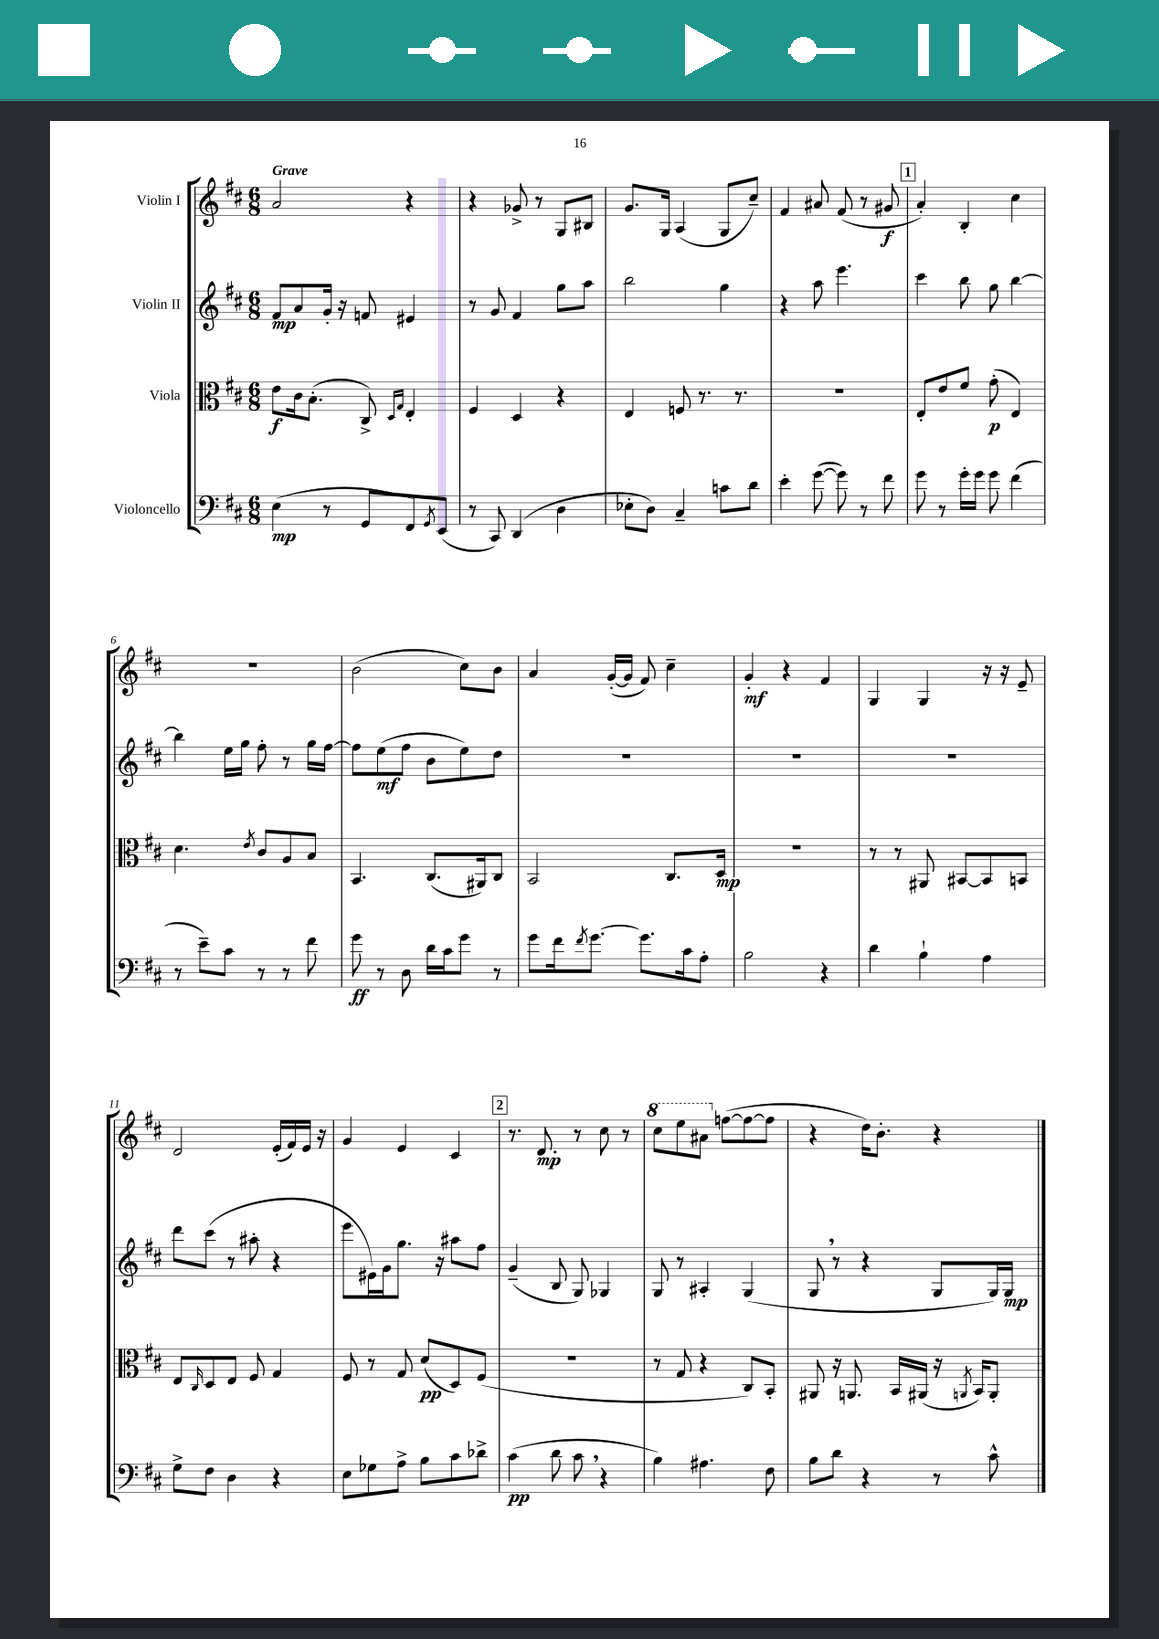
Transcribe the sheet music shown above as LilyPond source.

<<
\new StaffGroup <<
\new Staff = "s0" \with { instrumentName = "Violin I" } {
    \clef treble \key d \major \numericTimeSignature \time 6/8 \tempo "Grave"
    a'2 r4 |
    r4 ges'8-> r8 g8 bis8 |
    g'8. g16 a4( g8 cis''8--) |
    fis'4 ais'8 fis'8( r8 gis'8\f |
    \mark \markup { \box "1" } a'4-.) b4-. cis''4 |
    r2. |
    b'2( cis''8) b'8 |
    a'4 g'16~-.( g'16 fis'8) cis''4-- |
    g'4-.\mf r4 fis'4 |
    g4 g4 r16 r16 e'8-- |
    d'2 e'16-.( fis'16) e'16 r16 |
    g'4 e'4 cis'4 |
    \mark \markup { \box "2" } r8. d'8.\mp r8 cis''8 r8 |
    \ottava #1 cis'''8 e'''8 ais''8 \ottava #0 f''8~( f''8~ f''8 |
    r4 d''16) b'8.-. r4 \bar "|." |
}
\new Staff = "s1" \with { instrumentName = "Violin II" } {
    \clef treble \key d \major \numericTimeSignature \time 6/8
    fis'8\mp a'8 g'16-. r16 f'8 eis'4 |
    r8 g'8 fis'4 g''8 a''8 |
    b''2 g''4 |
    r4 a''8 e'''4. |
    \mark \markup { \box "1" } cis'''4 b''8 g''8 b''4~ |
    b''4 e''16 g''16 fis''8-. r8 g''16 fis''16~ |
    fis''8 e''8\mf( fis''8 b'8 e''8) d''8 |
    R2. |
    R2. |
    R2. |
    d'''8 cis'''8( r8 ais''8-. r4 |
    e'''8 eis'16) g'16 g''8. r16 ais''8 fis''8 |
    \mark \markup { \box "2" } g'4--( b8 g8) ges4 |
    g8 r8 ais4-. g4( |
    g8 \breathe r8 r4 g8 g16) g16\mp \bar "|." |
}
\new Staff = "s2" \with { instrumentName = "Viola" } {
    \clef alto \key d \major \numericTimeSignature \time 6/8
    e'8\f cis'16 b8.-.( cis8->) \grace { d16 g16 } e4-. |
    fis4 d4 r4 |
    e4 f8 r8. r8. |
    R2. |
    \mark \markup { \box "1" } e8-. e'8 fis'8 g'8-.\p( e4) |
    d'4. \acciaccatura { e'8 } cis'8 a8 b8 |
    b,4. cis8.( ais,16) cis8 |
    b,2 cis8. d16\mp |
    R2. |
    r8 r8 ais,8 bis,8~ bis,8 b,8 |
    e8 \grace { cis16 } d8 e8 fis8 g4 |
    fis8 r8 g8 d'8\pp( d8) fis8( |
    \mark \markup { \box "2" } R2. |
    r8 g8 r4 cis8) b,8-. |
    ais,8 r16 a,8. b,16 ais,16( r16 \acciaccatura { a,8 } b,16) a,8-. \bar "|." |
}
\new Staff = "s3" \with { instrumentName = "Violoncello" } {
    \clef bass \key d \major \numericTimeSignature \time 6/8
    e4\mp( r8 g,8 fis,8) \acciaccatura { g,8 } e,8( |
    r8 cis,8) d,4( d4 |
    ees8-. d8) cis4-- c'8 d'8 |
    e'4-. g'8~( g'8) r8 fis'8 |
    \mark \markup { \box "1" } g'8 r8 g'16-. g'16 g'8 fis'4( |
    r8 e'8--) cis'8 r8 r8 fis'8 |
    g'8\ff r8 d8 d'16 cis'16 g'8 r8 |
    g'8 fis'16 \acciaccatura { fis'8 } g'8.~ g'8. cis'16 a8-. |
    b2 r4 |
    d'4 b4-! a4 |
    g8-> fis8 d4 r4 |
    e8 ges8 a8-> b8 cis'8 des'8-> |
    \mark \markup { \box "2" } cis'4\pp( d'8 cis'8 \breathe r4 |
    b4) ais4. fis8 |
    b8 d'8 r4 r8 cis'8-^ \bar "|." |
}
>>
>>
